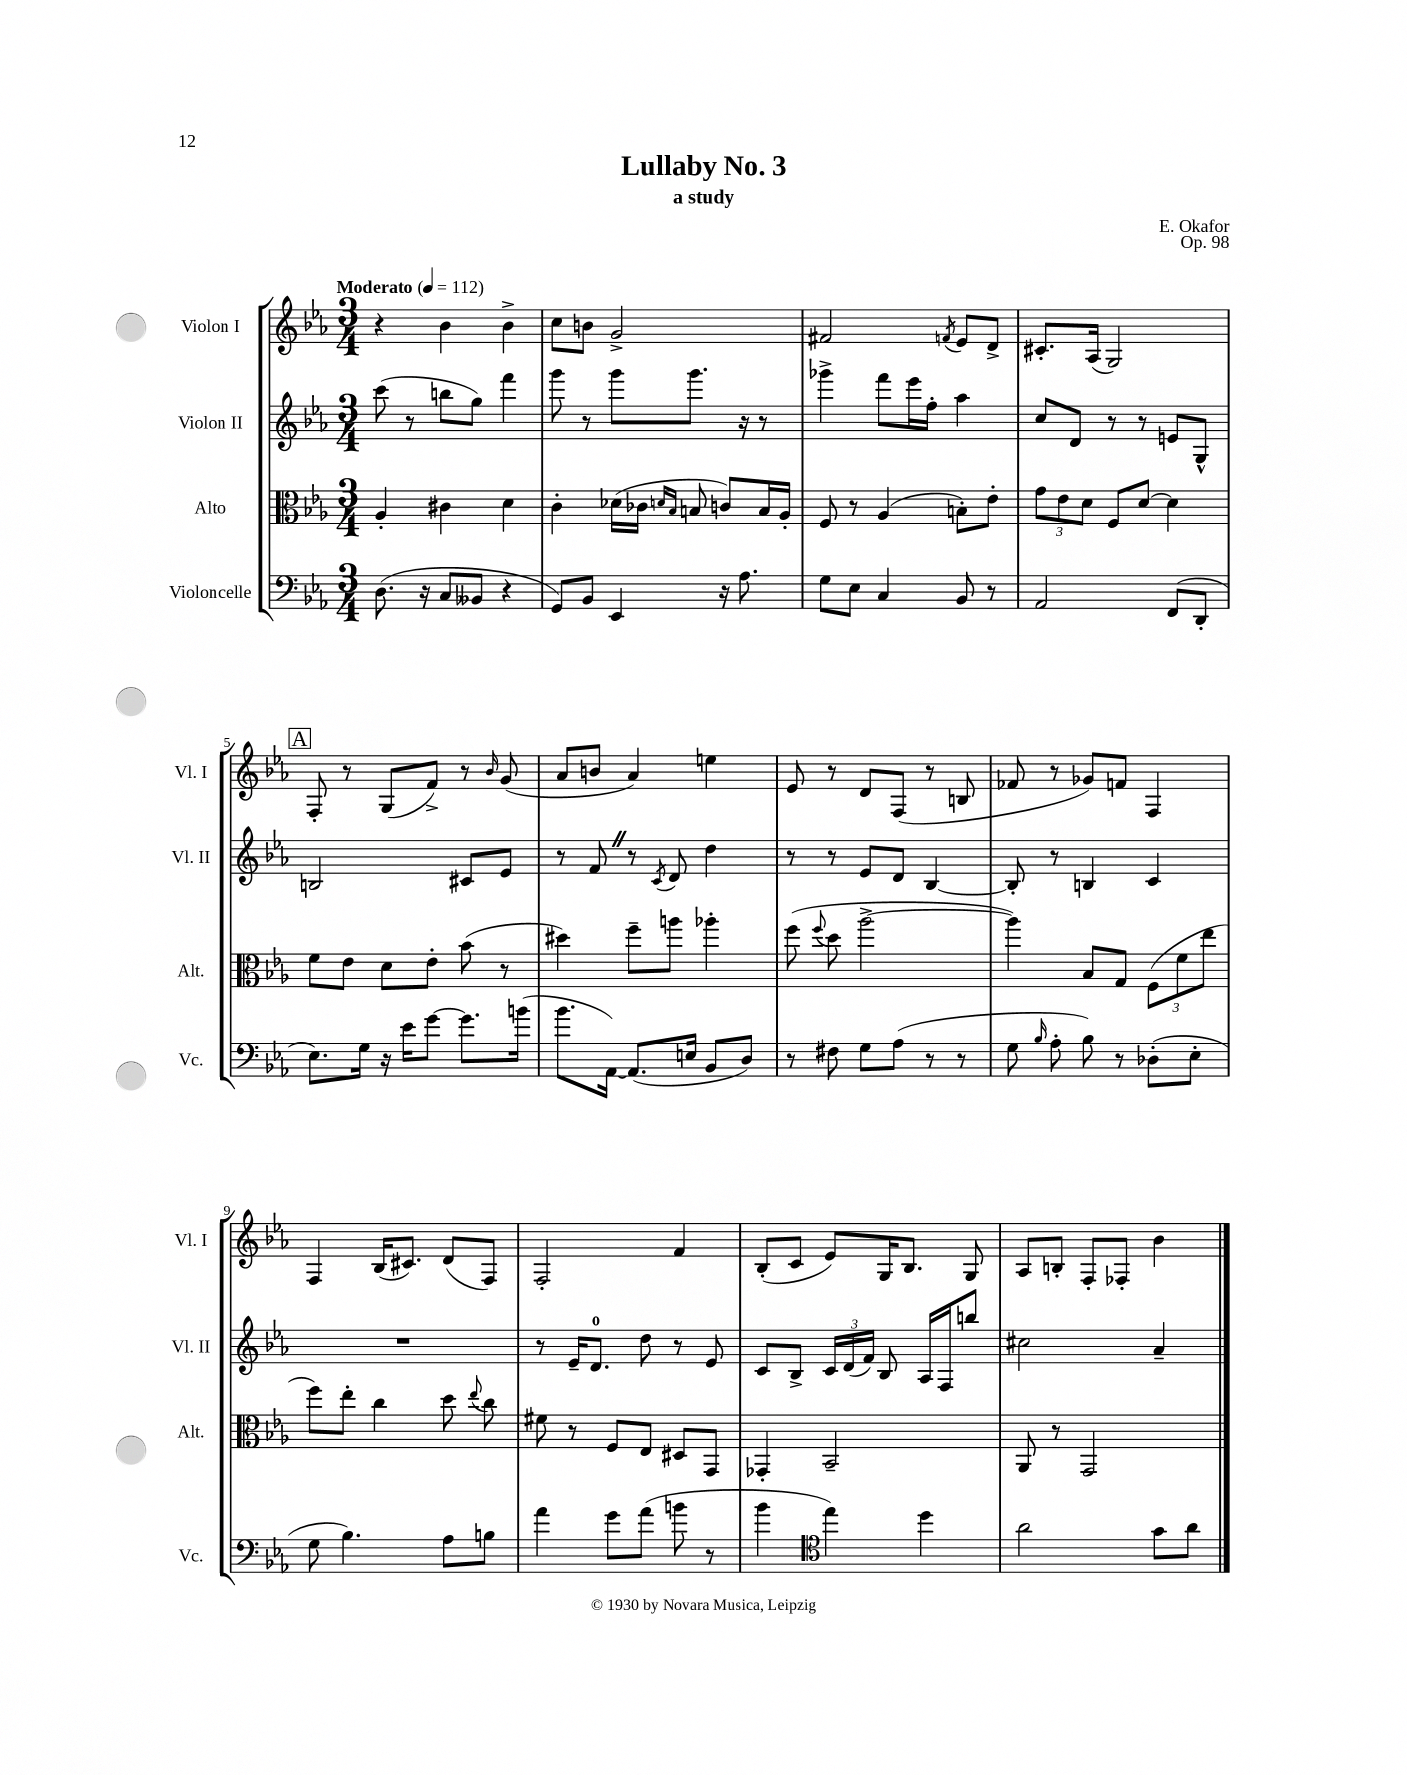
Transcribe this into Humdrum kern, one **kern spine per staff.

**kern	**kern	**kern	**kern
*part4	*part3	*part2	*part1
*staff4	*staff3	*staff2	*staff1
*I"Violoncelle	*I"Alto	*I"Violon II	*I"Violon I
*I'Vc.	*I'Alt.	*I'Vl. II	*I'Vl. I
*clefF4	*clefC3	*clefG2	*clefG2
*k[b-e-a-]	*k[b-e-a-]	*k[b-e-a-]	*k[b-e-a-]
*M3/4	*M3/4	*M3/4	*M3/4
*MM112	*MM112	*MM112	*MM112
=1	=1	=1	=1
!	!	!	!LO:TX:a:B:t=Moderato
(8.D\	4A-'/	(8ccc\	4r
.	.	8r	.
16r	.	.	.
8C/L	4c#X\	8bbn\L	4b-\
8BB--X/J	.	8gg\J)	.
4r	4d\	4fff\	4b-^\
=2	=2	=2	=2
8GG/L)	4c'\	8ggg\	8cc\L
8BB-/J	.	8r	8bn\J
4EE-/	(16d-X\LL	8ggg\L	2g^/
.	16c-X\JJ	.	.
.	16qqdn/LL	.	.
.	16qqB-/JJ	.	.
.	8Bn/	8.ggg\J	.
16r	8cn/L)	.	.
8.A-\	.	16r	.
.	16B/L	8r	.
.	16A-'/JJ	.	.
=3	=3	=3	=3
8G\L	8F/	4ggg-X^\	2f#X/
8E-\J	8r	.	.
4C/	(4A-/	8fff\L	.
.	.	16eee-\L	.
.	.	16ff'\JJ	.
.	.	.	8qfn/
8BB-/	8Bn'\L)	4aa-\	8e-/L
8r	8e-'\J	.	8d^/J
=4	=4	=4	=4
2AA-/	12g\L	8cc/L	8.c#X'/L
.	12e-\	.	.
.	.	8d/J	.
.	12d\J	.	.
.	.	.	(16A-/Jk
.	8F/L	8r	2G/)
.	[8d/J	8r	.
(8FF/L	4d\]	8en/L	.
8DD'/J	.	8G^^/J	.
!!LO:LB:g=z
!!LO:REH:place=s1:t=A
=5	=5	=5	=5
8.E-\L)	8f\L	2Bn/	8F'/
.	8e-\J	.	8r
16G\Jk	.	.	.
16r	8d\L	.	(8G/L
16e-\KL	.	.	.
[8g\J	8e-'\J	.	8f^/J)
8.g\L]	(8b-\	8c#X/L	8r
.	.	.	16qqb-/
.	8r	8e-/J	(8g/
(16bn\Jk	.	.	.
=6	=6	=6	=6
8.b-\L	4dd#X\)	8r	8a-/L
.	.	8fZ/	8bn/J
[16AA-\Jk)	.	.	.
(8.AA-/L]	8ff~\L	8r	4a-/)
.	.	8qc/	.
.	8aan\J	8d/	.
16En/Jk	.	.	.
8BB-/L	4aa-X'\	4dd\	4een\
8D/J)	.	.	.
=7	=7	=7	=7
8r	(8ff\	8r	8e-/
.	8qqff/	.	.
8F#X\	8dd\	8r	8r
8G\L	[2aa-^\	8e-/L	8d/L
(8A-\J	.	8d/J	(8F/J
8r	.	[4B-/	8r
8r	.	.	8Bn/
=8	=8	=8	=8
8G\	4aa-\])	8B-'/]	8f-X/
16qqB-/	.	.	.
8A-'\	.	8r	8r
8B-\)	8B-/L	4Bn/	8g-X/L)
8r	8G/J	.	8fn/J
(8D-X'\L	(12F\L	4c/	4F/
.	12f\	.	.
8E-'\J	.	.	.
.	12ee-\J	.	.
!!LO:LB:g=z
=9	=9	=9	=9
8G\	8ff\L)	2.r	4F/
4.B-\)	8ee-'\J	.	.
.	4cc\	.	(16B-/KL
.	.	.	8.c#X/J)
8A-\L	8dd\	.	(8d/L
.	8qqee-/	.	.
8Bn\J	8cc\	.	8F/J)
=10	=10	=10	=10
4a-\	8f#X\	8r	2F'/
.	8r	16e-~/KL	.
.	.	8.d/J	.
8g\L	8F/L	.	.
(8a-\J	8E-/J	8dd\	.
8bn\	8D#X/L	8r	4f/
8r	8GG/J	8e-/	.
=11	=11	=11	=11
4b-\	4GG-X'/	8c/L	(8B-'/L
.	.	8B-^/J	8c/J
*clefC4	*	*	*
4ee-\)	2BB-~/	24c/LL	8e-/L)
.	.	(24d/	.
.	.	24f/JJ)	.
.	.	8B-/	16G/K
.	.	.	8.B-/J
4dd\	.	16A-/LL	.
.	.	16F/J	.
.	.	8bbn/J	8G/
=12	=12	=12	=12
2a-\	8AA-/	2cc#X\	8A-/L
.	8r	.	8Bn'/J
.	2GG/	.	8F'/L
.	.	.	8F-X'/J
8g\L	.	4a-~/	4b-\
8a-\J	.	.	.
==	==	==	==
*-	*-	*-	*-
